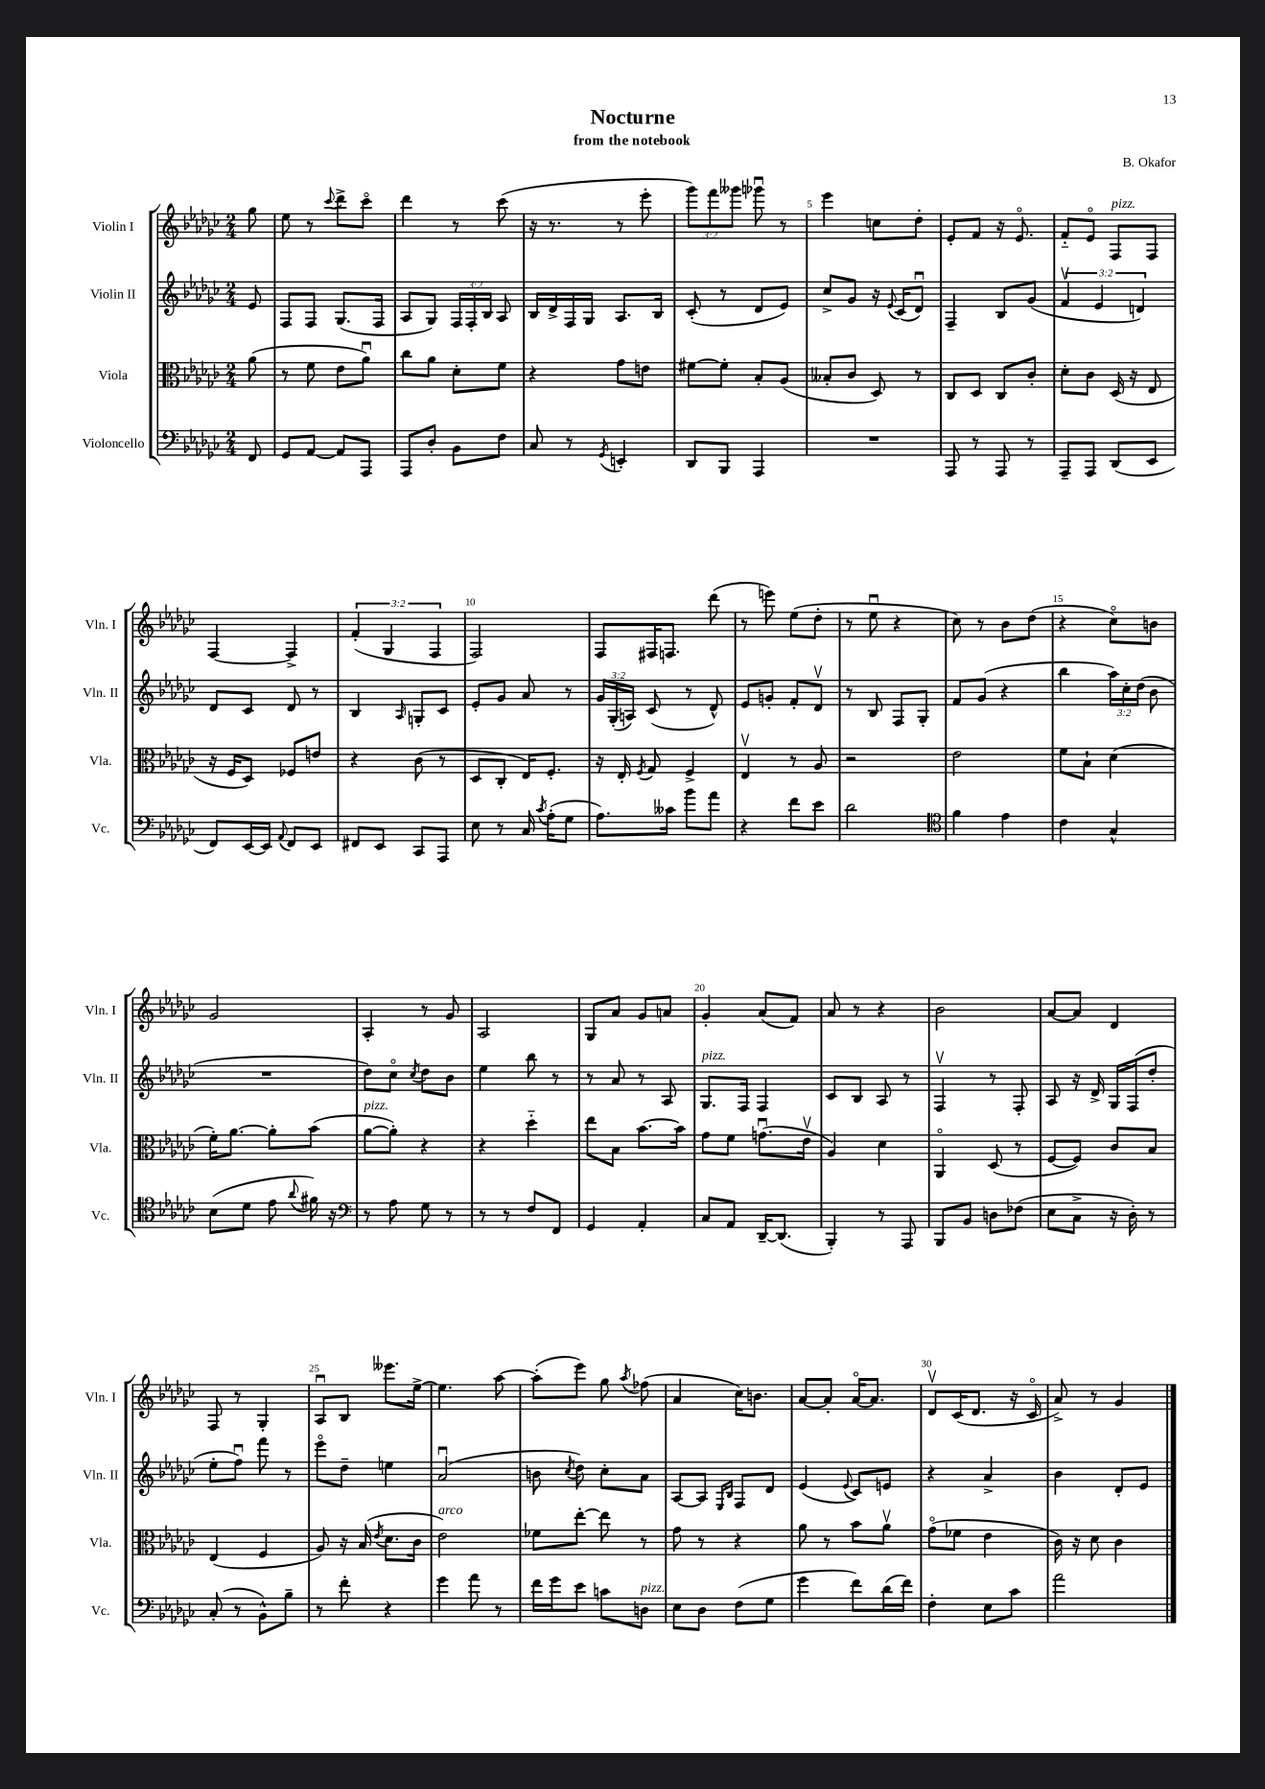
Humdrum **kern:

**kern	**kern	**kern	**kern
*staff4	*staff3	*staff2	*staff1
*clefF4	*clefC3	*clefG2	*clefG2
*k[b-e-a-d-g-c-]	*k[b-e-a-d-g-c-]	*k[b-e-a-d-g-c-]	*k[b-e-a-d-g-c-]
*M2/4	*M2/4	*M2/4	*M2/4
8FF	(8a-	8e-	8gg-
=	=	=	=
8GG-	8r	8F	8ee-
[8AA-	8f	8F	8r
.	.	.	8qqccc-
8AA-]	8e-	(8.G-	8ddd-^
8AAA-	8a-u)	.	8ccc-o
.	.	16F	.
=	=	=	=
8AAA-	8cc-	8A-	4ddd-
8D-'	8a-	8G-)	.
8BB-	8d-'	24F	8r
.	.	24F'	.
.	.	24B-	.
8F	8f	8A-	(8ccc-
=	=	=	=
8C-	4r	16B-	16r
.	.	16d-^	8.r
8r	.	16F	.
.	.	16G-	.
8qGG-	.	.	.
4EE'	8g-	8.A-	8r
.	8e	.	8eee-'
.	.	16B-	.
=	=	=	=
8DD-	[8f#	(8c-'	12ggg-)
.	.	.	12fff
8BBB-	8f#']	8r	.
.	.	.	12ggg--
4AAA-	8B-'	8d-	8ggg-u
.	(8A-	8e-)	8r
=	=	=	=
2r	8B--'	8cc-^	4eee-
.	8c-	8g-	.
.	8D-)	16r	8cc
.	.	8qqe-	.
.	.	(16c-	.
.	8r	8d-u)	8dd-'
=	=	=	=
8AAA-	8C-	4F~	8e-'
8r	8D-	.	8f
8AAA-	8C-	8B-	16r
.	.	.	8.e-o
8r	8c-'	(8g-	.
=	=	=	=
8AAA-~	8d-'	6fv	8f'~
8AAA-	8c-	.	8e-o
.	.	6e-	.
(8DD-	(16D-	.	8F
.	16r	.	.
.	.	6d)	.
8EE-	8E-	.	8F
=	=	=	=
8FF)	16r	8d-	[4F
.	16F	.	.
[16EE-	8D-)	8c-	.
16EE-]	.	.	.
8qqAA-	.	.	.
8FF	8F-	8d-	4F^]
8EE-	8e	8r	.
=	=	=	=
8FF#	4r	4B-	(6f'
8EE-	.	.	.
.	.	.	6G-
.	.	16qqA-	.
8CC-	(8c-	8G'	.
.	.	.	6F
8AAA-	8r	8c-	.
=	=	=	=
8E-	8D-	8e-'	2F)
8r	8C-'	8g-	.
16C-	16E-)	8a-	.
8qc-	.	.	.
(16A-'	8.F'	.	.
8G-	.	8r	.
=	=	=	=
8.A-)	16r	24g-	8F
.	.	(24G-'	.
.	16E-'	.	.
.	.	24A)	.
.	8qF	.	.
.	8G-	(8c-	16F#
16c--	.	.	8.F
8b-	4F^	8r	.
8a-	.	8d-^^)	(8ddd-
=	=	=	=
4r	4E-v	8e-	8r
.	.	8g'	8eee)
8f	8r	8f'	(8ee-
8e-	8A-	8d-v	8dd-'
=	=	=	=
2d-	2r	8r	8r
.	.	8B-	8ee-u
.	.	8F	4r
.	.	8G-'	.
=	=	=	=
*clefC4	*	*	*
4f	2e-	8f	8cc-)
.	.	(8g-	8r
4e-	.	4r	8b-
.	.	.	(8dd-
=	=	=	=
4c-	8f	4bb-	4r
.	8B-`	.	.
4G-^^	(4d-	24aa-)	8cc-o)
.	.	24cc-'	.
.	.	(24dd-	.
.	.	8b-	8b
=	=	=	=
(8B-	16f')	2r	2g-
.	[8.a-	.	.
8d-	.	.	.
8e-	8a-']	.	.
8qqa-	.	.	.
16f#)	(8b-	.	.
16r	.	.	.
=	=	=	=
*clefF4	*	*	*
8r	[8a-	8dd-)	4A-'
8A-	8a-'])	8cc-o	.
.	.	8qcc-	.
8G-	4r	8dd-	8r
8r	.	8b-	8g-
=	=	=	=
8r	4r	4ee-	2A-
8r	.	.	.
8F	4dd-'~	8bb-	.
8FF	.	8r	.
=	=	=	=
4GG-	8ee-	8r	8G-
.	8B-	8a-	8a-
4AA-'	[8.b-	8r	8g-
.	.	8A-	8a
.	16b-]	.	.
=	=	=	=
8C-	8g-	8.G-	4g-'
8AA-	8f	.	.
.	.	16F	.
[16DD-~	(8.gu	4F	(8a-
(8.DD-]	.	.	.
.	.	.	8f)
.	16e-v	.	.
=	=	=	=
4BBB-')	4A-)	8c-	8a-
.	.	8B-	8r
8r	4d-	8A-	4r
8AAA-	.	8r	.
=	=	=	=
8BBB-	4AA-o	4Fv	2b-
8BB-	.	.	.
8D	(8D-	8r	.
(8F-	8r	8F'	.
=	=	=	=
8E-	[8F	8A-	[8a-
8C-^	8F])	16r	8a-]
.	.	16d-^	.
16r	8c-	16G-	4d-
16D-')	.	(16F	.
8r	8B-	8dd-'	.
=	=	=	=
(8C-'	(4E-	8ee-'	8F
8r	.	8ffu)	8r
8BB-^^)	4F	8fff	4G-'
8B-~	.	8r	.
=	=	=	=
8r	8A-)	8eee-o	8A-u
8f'	16r	8dd-~	8B-
.	(16B-	.	.
.	8qe-	.	.
4r	8.d-	4ee	8.eee--
.	16c-	.	[16ee-^
=	=	=	=
4g-	2e-)	(2a-u	4.ee-]
8a-	.	.	.
8r	.	.	[8aa-
=	=	=	=
16f	8f-	8b	(8aa-']
16g-	.	.	.
.	.	8qcc-	.
8e-	[8ee-'	8dd-)	8eee-)
8c	8ee-]	8cc-'	8gg-
.	.	.	8qaa-
8D	8r	8a-	(8ff-
=	=	=	=
8E-	8g-	[8A-	4a-
8D-	8r	8A-]	.
.	.	16qqE-	.
.	.	16qqB-	.
(8F	4r	8F	16cc-)
.	.	.	8.b
8G-	.	8d-	.
=	=	=	=
4g-	8a-	(4e-	[8a-
.	8r	.	8a-']
.	.	8qqe-	.
8f)	8b-	8c-)	[16a-o
.	.	.	8.a-]
(16d-	8a-v	8e	.
16f)	.	.	.
=	=	=	=
4F'	(8g-o	4r	8d-v
.	8f-	.	(16c-
.	.	.	8.d-
8E-	4e-	4a-^	.
8c-	.	.	16r
.	.	.	16c-o
=	=	=	=
2a-	16c-)	4b-	8a-^)
.	16r	.	.
.	8d-	.	8r
.	4c-	8d-'	4g-
.	.	8e-	.
==	==	==	==
*-	*-	*-	*-
